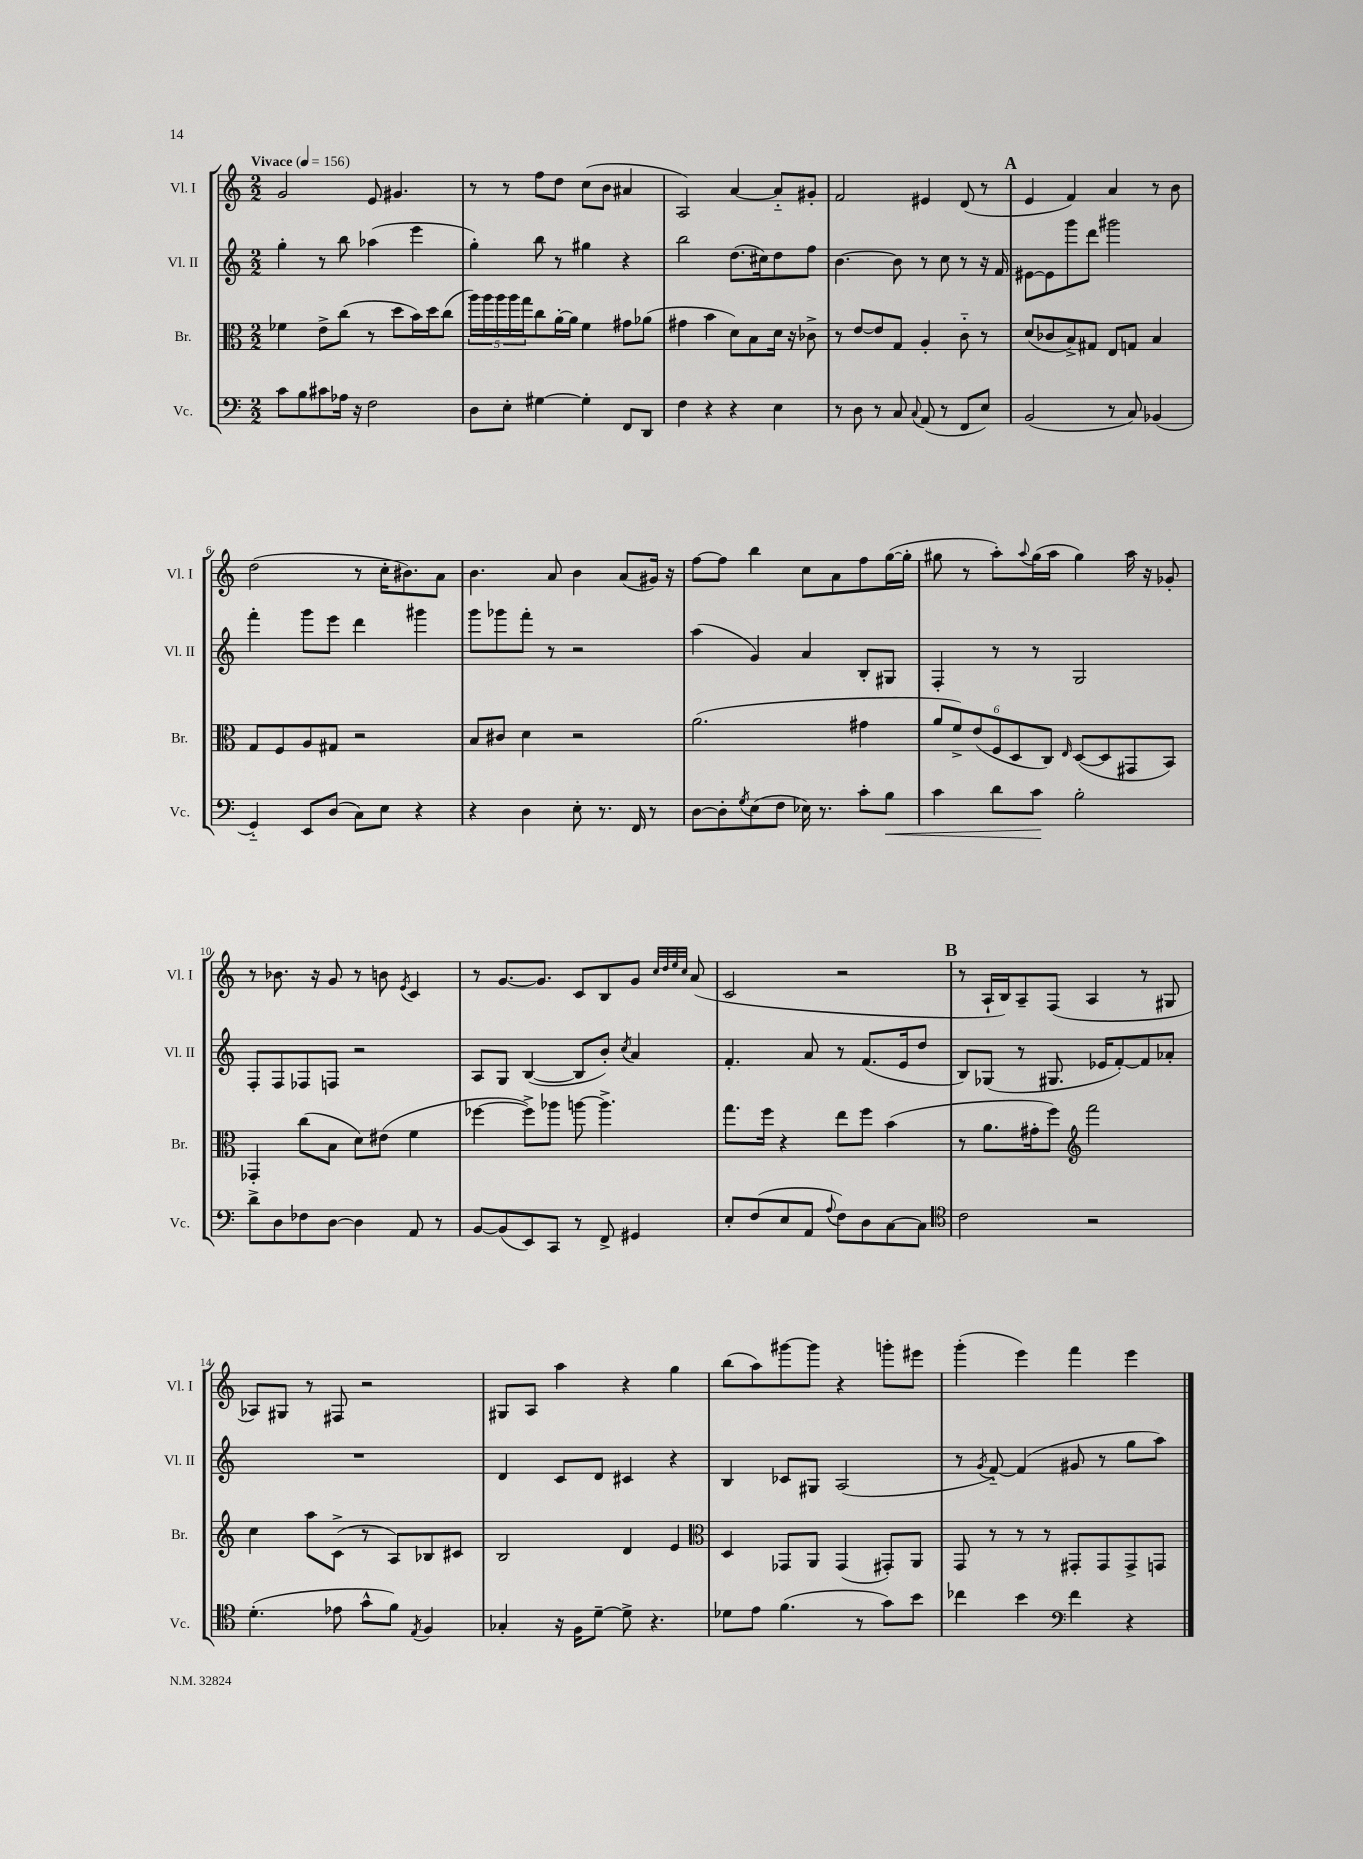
<<
\new StaffGroup <<
\new Staff = "s0" \with { instrumentName = "Vl. I" shortInstrumentName = "Vl. I" } {
    \clef treble \key c \major \numericTimeSignature \time 2/2 \tempo "Vivace" 4 = 156
    g'2 e'8 gis'4. |
    r8 r8 f''8 d''8 c''8( b'8 ais'4 |
    a2) a'4~ a'8-_ gis'8-. |
    f'2 eis'4 d'8( r8 |
    \mark \markup { \bold "A" } e'4 f'4) a'4 r8 b'8 |
    d''2( r8 c''16-. bis'8.) a'8 |
    b'4. a'8 b'4 a'8( gis'16) r16 |
    f''8~ f''8 b''4 c''8 a'8 f''8 g''16~( g''16-. |
    gis''8 r8 a''8-.) \appoggiatura { a''8 } gis''16( a''16 gis''4) a''16 r16 ges'8-. |
    r8 bes'8. r16 g'8 r8 b'8 \acciaccatura { e'8 } c'4 |
    r8 g'8.~ g'8. c'8 b8 g'8 \grace { c''32 d''32 e''32 c''32 } a'8( |
    c'2 r2 |
    \mark \markup { \bold "B" } r8 a16-! b16) a8-- f8( a4 r8 gis8 |
    aes8) gis8 r8 fis8 r2 |
    gis8 a8 a''4 r4 g''4 |
    b''8( a''8) gis'''8~ gis'''8 r4 g'''8-. eis'''8 |
    g'''4-.( e'''4) f'''4 e'''4 \bar "|." |
}
\new Staff = "s1" \with { instrumentName = "Vl. II" shortInstrumentName = "Vl. II" } {
    \clef treble \key c \major \numericTimeSignature \time 2/2
    g''4-. r8 b''8 aes''4( e'''4 |
    g''4-.) b''8 r8 gis''4 r4 |
    b''2 d''8.( cis''16) d''8 f''8 |
    b'4.~ b'8 r8 c''8 r8 r16 f'16 |
    \mark \markup { \bold "A" } eis'8~ eis'8 g'''8 d'''8 gis'''2 |
    f'''4-. g'''8 e'''8 d'''4 gis'''4 |
    g'''8 ges'''8 f'''8-. r8 r2 |
    a''4( g'4) a'4 b8-. gis8 |
    f4-. r8 r8 g2 |
    f8-. f8 fes8 f8 r2 |
    a8 g8 b4~( b8 b'8-.) \acciaccatura { c''8 } a'4 |
    f'4.-. a'8 r8 f'8.( e'16 d''8 |
    \mark \markup { \bold "B" } b8) ges8( r8 gis8. ees'16 f'8~-.) f'8 aes'8-. |
    R1 |
    d'4 c'8 d'8 cis'4 r4 |
    b4 ces'8 gis8 a2( |
    r8 \acciaccatura { g'8 } f'8~-_) f'4( gis'8 r8 g''8 a''8) \bar "|." |
}
\new Staff = "s2" \with { instrumentName = "Br." shortInstrumentName = "Br." } {
    \clef alto \key c \major \numericTimeSignature \time 2/2
    fes'4 e'8-> c''8( r8 d''8 b'16) d''16 c''8( |
    \tuplet 5/4 { a''16) a''16 a''16 a''16 g''16 } c''8 a'16~-. a'16 f'4 gis'8 aes'8( |
    gis'4 b'4 d'8) b8 d'16 r16 ces'8-> |
    r8 e'8~ e'8 g8 a4-. c'8-_ r8 |
    \mark \markup { \bold "A" } d'8( ces'8 b8->) gis8 e8 g8 b4 |
    g8 f8 a8 gis8 r2 |
    b8 cis'8 d'4 r2 |
    a'2.( gis'4 |
    \tuplet 6/4 { a'8 f'8->) e'8( f8 d8 c8) } \grace { e16 } d8~( d8 gis,8 b,8) |
    ges,4-. c''8( b8 d'8) eis'8( f'4 |
    fes''4~ fes''8->) aes''8 a''8~ a''4.-> |
    g''8. f''16 r4 e''8 f''8 b'4( |
    \mark \markup { \bold "B" } r8 a'8. gis'16-. f''8) \clef treble f'''2 |
    c''4 a''8 c'8->( r8 a8) bes8 cis'8 |
    b2 d'4 e'4 |
    \clef alto d4 ges,8 a,8 ges,4( gis,8-.) a,8 |
    g,8 r8 r8 r8 gis,8-. gis,8 gis,8-> g,8 \bar "|." |
}
\new Staff = "s3" \with { instrumentName = "Vc." shortInstrumentName = "Vc." } {
    \clef bass \key c \major \numericTimeSignature \time 2/2
    c'8 b8 cis'8 aes16 r16 f2 |
    d8 e8-. gis4~ gis4-. f,8 d,8 |
    f4 r4 r4 e4 |
    r8 d8 r8 c8 \appoggiatura { c8 } a,8( r8 f,8 e8) |
    \mark \markup { \bold "A" } b,2( r8 c8) bes,4( |
    g,4-_) e,8 d8( c8) e8 r4 |
    r4 d4 e8-. r8. f,16 r8 |
    d8~ d8-. \acciaccatura { g8 } e8( f8 ees16) r8. c'8-. b8\< |
    c'4 d'8 c'8\! b2-. |
    d'8-> d8 fes8 d8~ d4 a,8 r8 |
    b,8~ b,8( e,8) c,8 r8 f,8-> gis,4 |
    e8-. f8( e8 a,8 \appoggiatura { a8 } f8) d8 c8~ c8 |
    \mark \markup { \bold "B" } \clef tenor c'2 r2 |
    d'4.-.( ees'8 g'8-^ f'8) \acciaccatura { e8 } f4 |
    ges4-. r16 f16 d'8~-- d'8-> r4. |
    des'8 e'8 f'4.( r8 g'8) b'8 |
    ces''4 b'4 \clef bass f'4 r4 \bar "|." |
}
>>
>>
